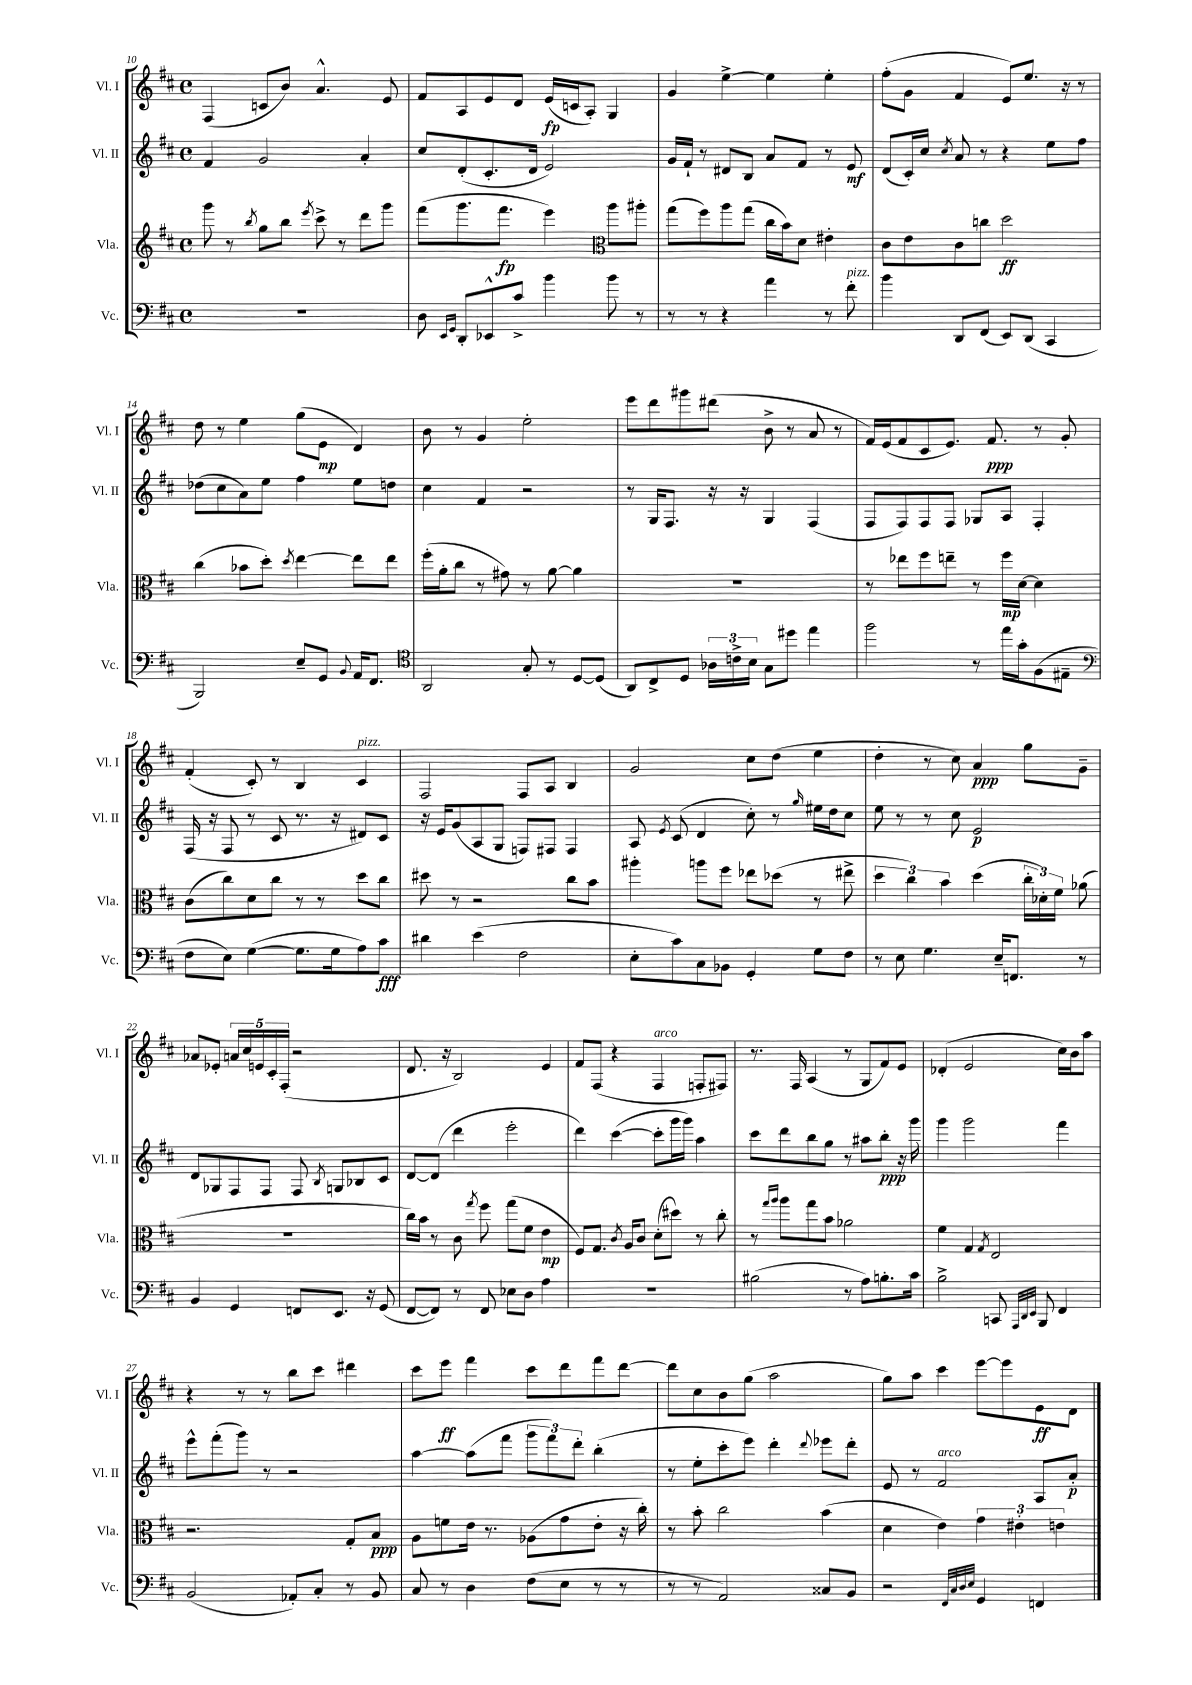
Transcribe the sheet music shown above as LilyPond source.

<<
\new StaffGroup <<
\new Staff = "s0" \with { instrumentName = "Vl. I" shortInstrumentName = "Vl. I" } {
    \clef treble \key d \major \defaultTimeSignature \time 4/4
    \autoBeamOff fis4( c'8[ b'8]) a'4.-^ e'8 |
    fis'8[ a8 e'8 d'8] e'16[\fp( c'16 a8]-.) g4 |
    g'4 e''4~-> e''4 e''4-. |
    fis''8[-.( g'8] fis'4 e'8[) e''8.] r16 r8 |
    d''8 r8 e''4 g''8[( e'8]\mp d'4) |
    b'8 r8 g'4 e''2-. |
    e'''8[ d'''8 gis'''8 dis'''8]( b'8-> r8 a'8 r8 |
    fis'16[) e'16( fis'8 cis'8 e'8.]) fis'8.\ppp r8 g'8-. |
    fis'4-.( cis'8-.) r8 b4 cis'4^\markup { \italic "pizz." } |
    fis2 fis8[ a8] b4 |
    g'2 cis''8[ d''8]( e''4 |
    d''4-. r8 cis''8) a'4\ppp g''8[ g'8]-- |
    aes'8[ ees'8]-. \tuplet 5/4 { a'16[ cis''16 e'16 cis'16-. fis16]-.( } r2 |
    d'8. r16 b2) e'4 |
    fis'8[ fis8]( r4 fis4^\markup { \italic "arco" } f8[-. fis8]) |
    r8. fis16 a4( r8 g8[ fis'8) e'8] |
    des'4-.( e'2 cis''16[) b'16 a''8] |
    r4 r8 r8 b''8[ cis'''8] dis'''4 |
    cis'''8[ e'''8]\ff fis'''4 cis'''8[ d'''8 fis'''8 d'''8]~ |
    d'''8[ cis''8 b'8 g''8]( a''2 |
    g''8[) a''8] cis'''4 e'''8[~ e'''8 e'8\ff d'8] \bar "|." |
}
\new Staff = "s1" \with { instrumentName = "Vl. II" shortInstrumentName = "Vl. II" } {
    \clef treble \key d \major \defaultTimeSignature \time 4/4
    \autoBeamOff fis'4 g'2 a'4-. |
    cis''8[ d'8-.( cis'8.-. d'16] e'2) |
    g'16[ fis'16]-! r8 dis'8[ b8] a'8[ fis'8] r8 e'8\mf |
    d'8[( cis'16-.) cis''16] \acciaccatura { cis''8 } a'8 r8 r4 e''8[ fis''8] |
    des''8[( cis''8 a'8) e''8] fis''4 e''8[ d''8] |
    cis''4 fis'4 r2 |
    r8 g16[ fis8.] r16 r16 g4 fis4( |
    fis8[ fis8) fis8 fis8] ges8[ a8] fis4-. |
    fis16( r16 fis8 r8 cis'8 r8. r16 dis'8[) cis'8] |
    r16 e'16[ g'8( a8 g8] f8[) fis8] fis4 |
    a8 \acciaccatura { e'8 } cis'8( d'4 cis''8-.) r8 \grace { g''16 } eis''16[ d''16 cis''8] |
    e''8 r8 r8 cis''8 e'2\p |
    d'8[ ges8 fis8 fis8] fis8 \acciaccatura { b8 } g8[ bes8 cis'8] |
    d'8[~ d'8]( d'''4 e'''2-. |
    d'''4) cis'''4~( cis'''8[-. g'''16 g'''16]) a''4 |
    cis'''8[ d'''8 b''8 g''8] r8 ais''8[ b''8]-.\ppp r16 g'''16 |
    g'''4 g'''2 fis'''4 |
    e'''8[-^ fis'''8-.( g'''8]) r8 r2 |
    a''4~ a''8[( fis'''8] \tuplet 3/2 { g'''8[ fis'''8) d'''8]-. } b''4-.( |
    r8 e''8[-. cis'''8-. e'''8]) d'''4-. \appoggiatura { d'''8 } ees'''8[ d'''8]-. |
    e'8 r8 fis'2^\markup { \italic "arco" } a8[ a'8]-.\p \bar "|." |
}
\new Staff = "s2" \with { instrumentName = "Vla." shortInstrumentName = "Vla." } {
    \clef treble \key d \major \defaultTimeSignature \time 4/4
    \autoBeamOff g'''8 r8 \acciaccatura { b''8 } g''8[ b''8] \acciaccatura { e'''8 } cis'''8-> r8 d'''8[ g'''8] |
    fis'''8[( g'''8. fis'''8.]\fp e'''4) \clef alto a''8[ ais''8]-. |
    g''8[( fis''8) a''8 g''8]( cis''16[ b'16) d'8] eis'4-. |
    cis'8[ e'8 cis'8 c''8] d''2\ff |
    cis''4( bes'8[ d''8]-.) \acciaccatura { d''8 } e''4~ e''8[ e''8] |
    fis''16[-.( a'16-. cis''8] r8 gis'8) r8 a'8~ a'4 |
    R1 |
    r8 ees''8[ fis''8 e''8]-- r8 fis''16[\mp d'16]~ d'4 |
    cis'8[( cis''8) d'8 cis''8] r8 r8 d''8[ cis''8] |
    dis''8 r8 r2 cis''8[ b'8] |
    ais''4-. a''8[ fis''8] ees''8[ des''8]( r8 eis''8-> |
    \tuplet 3/2 { d''4 cis''4) b'4 } d''4( \tuplet 3/2 { cis''16[-. des'16-.) fis'16] } aes'8( |
    R1 |
    cis''16[) b'16] r8 cis'8 \acciaccatura { g''8 } fis''8 g''8[( fis'8] e'4\mp |
    fis8[) g8.] \acciaccatura { cis'8 } a16[ cis'8] d'8[-.( dis''8]) r8 cis''8-. |
    r8 \grace { g''16[ a''16] } a''8[ g''8 b'8] aes'2 |
    fis'4 g4 \acciaccatura { g8 } e2 |
    r2. g8[-. b8]\ppp |
    a8[ f'8 e'16] r8. aes8[( g'8 e'8]-. r16 cis''16-.) |
    r8 b'8-. cis''2 b'4( |
    d'4 e'4) \tuplet 3/2 { g'4 eis'4-. e'4 } \bar "|." |
}
\new Staff = "s3" \with { instrumentName = "Vc." shortInstrumentName = "Vc." } {
    \clef bass \key d \major \defaultTimeSignature \time 4/4
    \autoBeamOff R1 |
    d8 \grace { e,16[ g,16] } d,8[-. ees,8-^ cis'8]-> b'4 b'8 r8 |
    r8 r8 r4 a'4 r8 fis'8-.^\markup { \italic "pizz." } |
    b'4 d,8[ fis,8]( e,8[) d,8]( cis,4 |
    b,,2) e8[-- g,8] \appoggiatura { b,8 } a,16[ fis,8.] |
    \clef tenor a,2 g8-. r8 d8[~ d8]( |
    a,8[) cis8-> d8] \tuplet 3/2 { aes16[ c'16-> b16] } g8[ dis''8] e''4 |
    fis''2 r8 e''16[ g'16-. fis8( eis8]-- |
    \clef bass fis8[ e8]) g4~( g8.[ g16 a8) cis'8]\fff |
    dis'4 e'4( fis2 |
    e8[-. cis'8) cis8 bes,8] g,4-. g8[ fis8] |
    r8 e8 g4. e16[-- f,8.] r8 |
    b,4 g,4 f,8[ e,8.] r16 g,8( |
    fis,8[~ fis,8]) r8 fis,8 ees8[ d8] a4 |
    R1 |
    bis2( r8 a8[) b8.-. cis'16] |
    b2-> c,8 \grace { a,,32[ d,32 e,32] } b,,8 fis,4 |
    b,2( aes,8[-.) cis8]-. r8 b,8 |
    cis8 r8 d4 fis8[( e8] r8 r8 |
    r8 r8 a,2) cisis8[ b,8] |
    r2 \grace { fis,32[ cis32 d32 e32] } g,4 f,4 \bar "|." |
}
>>
>>
\layout { \context { \Score currentBarNumber = #10 } }
